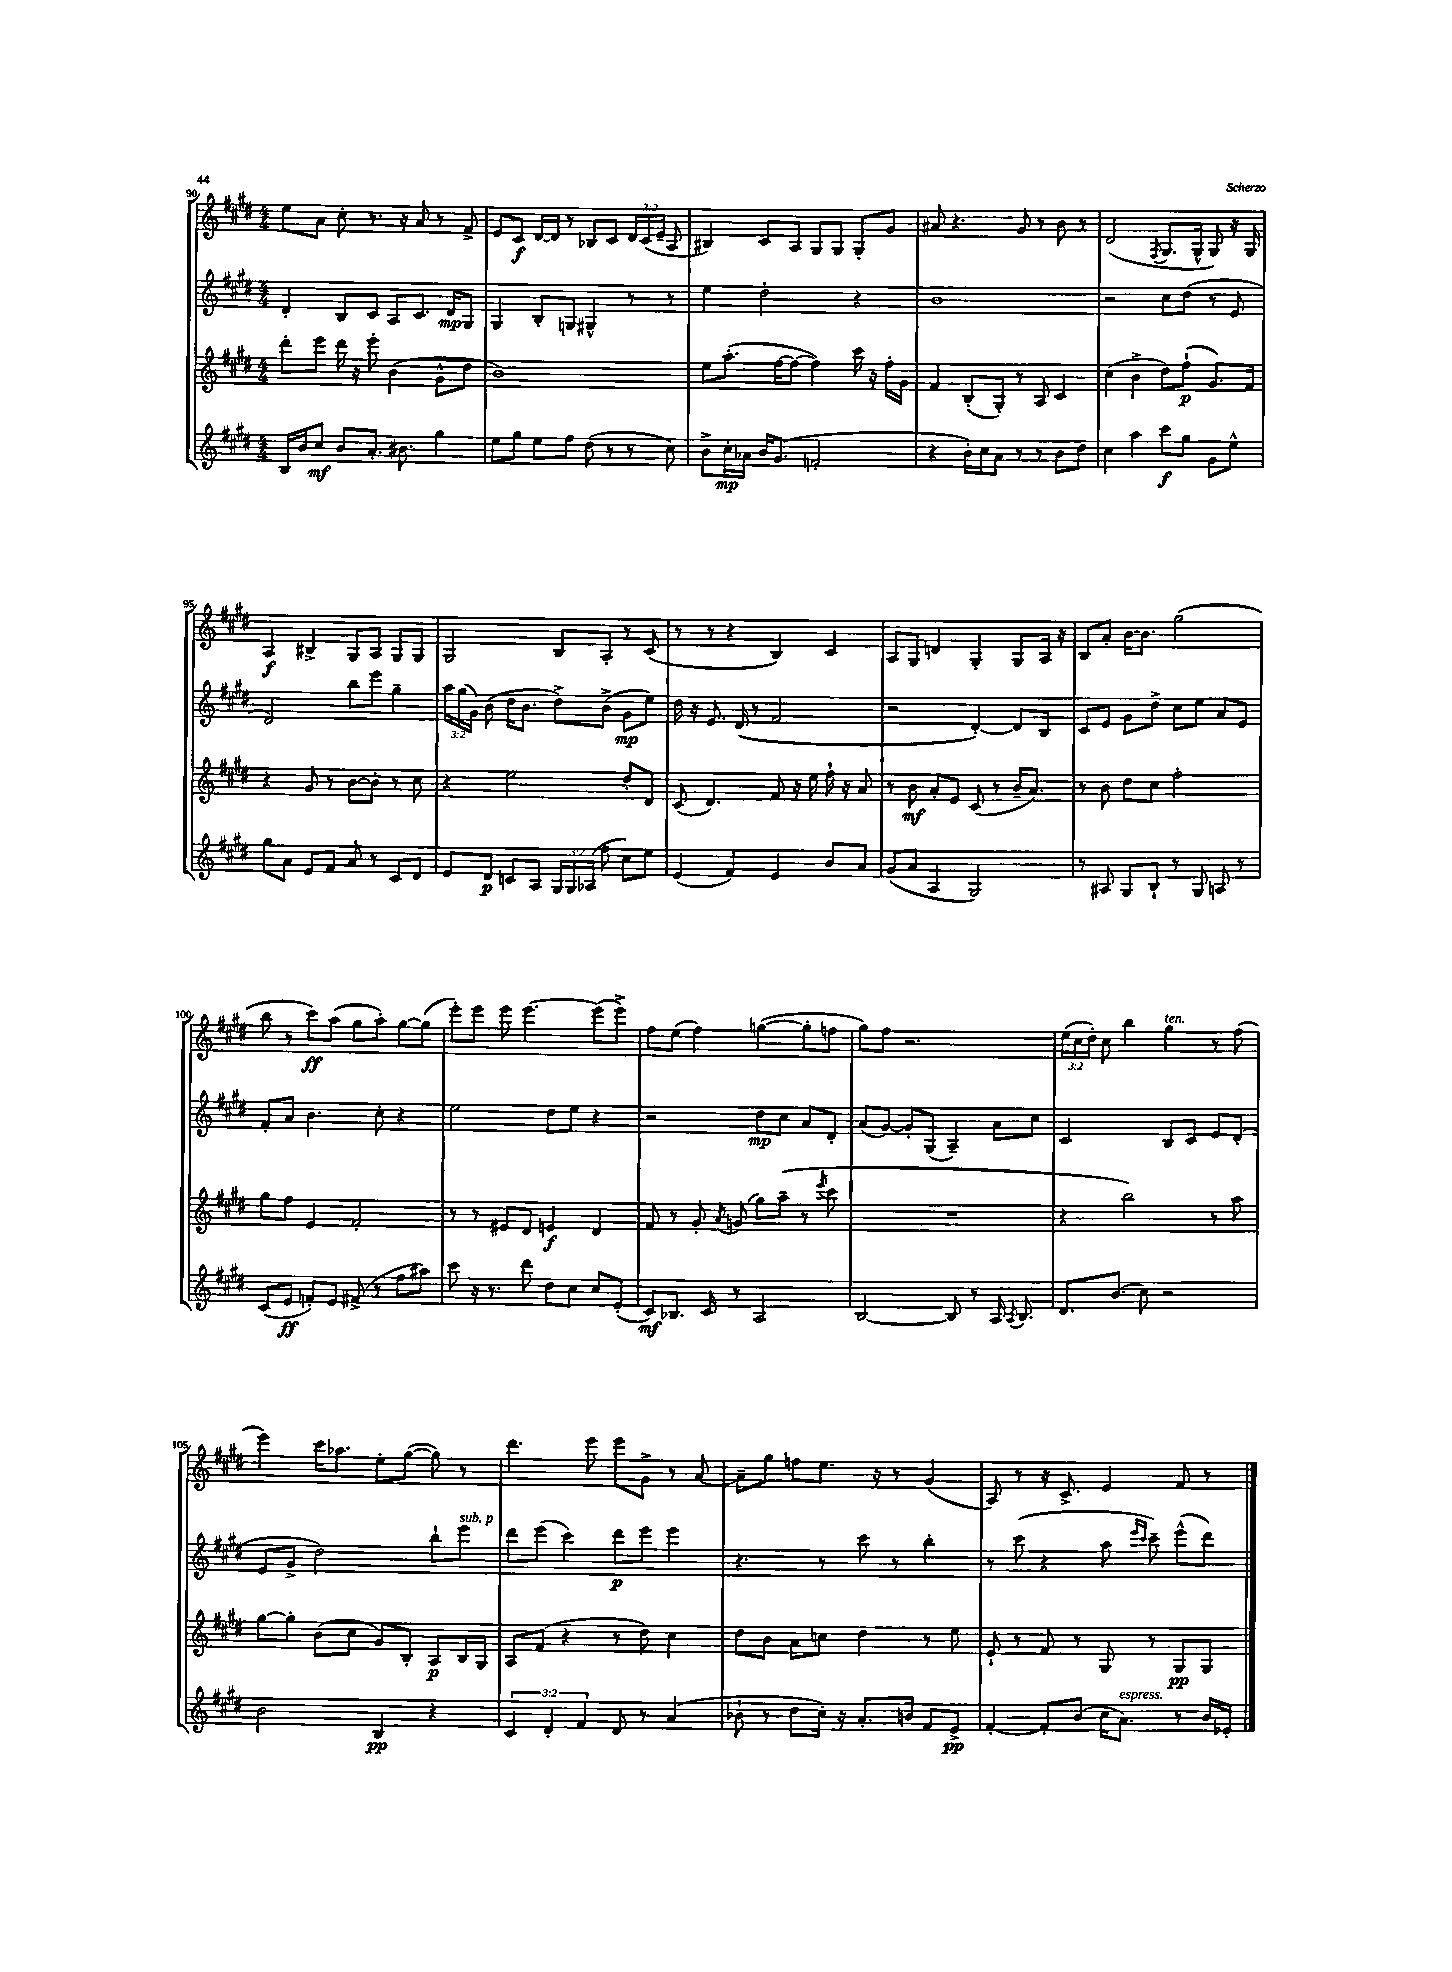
<<
\new StaffGroup <<
\new Staff = "s0" {
    \clef treble \key e \major \numericTimeSignature \time 4/4 \override Staff.TupletNumber.text = #tuplet-number::calc-fraction-text
    \autoBeamOff e''8[ a'8] cis''8-. r8. r16 a'8 r8 fis'8-> |
    e'8[ cis'8]\f dis'16[~ dis'16] r8 bes8[ cis'8] \tuplet 3/2 { dis'16[ cis'16( e'16]-- } a8 |
    bis4) cis'8[ a8] gis8[ gis8] gis8[-. gis'8] |
    ais'8 r4. gis'8 r8 b'8 r8 |
    dis'2( \acciaccatura { fis8 } gis8.[ gis16]-^ gis8) r16 gis16 |
    a4\f bis4-> gis8[ a8] gis8[ gis8] |
    gis2 b8[ a8]-. r8 cis'8( |
    r8 r8 r4 b4) cis'4 |
    a8[ gis8] d'4 gis4-. gis8[ a16] r16 |
    b8[ a'8]-. b'16[~ b'8.] gis''2( |
    b''8 r8 cis'''8[\ff) a''8]( gis''8[ a''8]-.) gis''8[~ gis''8]( |
    e'''8[-.) e'''8] e'''8 e'''4.~ e'''8[( e'''8]->) |
    fis''8[ e''8]( fis''4) g''4~( g''8[-. f''8] |
    gis''8[) fis''8] r2. |
    \tuplet 3/2 { e''16[( cis''16 dis''16]-.) } cis''8 b''4 gis''4^\markup { \italic "ten." } r8 fis''8( |
    e'''4) cis'''16[ aes''8.] e''8[-. gis''8]~( gis''8) r8 |
    dis'''4. e'''8 e'''8[ gis'8]-> r8 a'8~ |
    a'8[-- gis''8] f''8[ e''8.] r16 r8 gis'4( |
    a8) r8 r16 cis'8.-> e'4 fis'8 r8 \bar "|." |
}
\new Staff = "s1" {
    \clef treble \key e \major \numericTimeSignature \time 4/4 \override Staff.TupletNumber.text = #tuplet-number::calc-fraction-text
    \autoBeamOff dis'4-. b8[ cis'8] a8[ cis'8.] dis'16[\mp gis8] |
    gis4 b8[-. g8] gis4-^ r8 r8 |
    e''4 dis''2-. r4 |
    b'1 |
    r2 cis''8[ dis''8]( r8 e'8 |
    dis'2) b''8[ e'''8] gis''4-- |
    \tuplet 3/2 { a''16[ gis''16( gis'16]) } b'8( dis''16[ b'8.] dis''8[->) b'8]->( gis'8[\mp e''8]) |
    dis''16 r16 e'8. dis'16( r8 fis'2 |
    r2 dis'4~-.) dis'8[ b8] |
    cis'8[ e'8] gis'8[ dis''8]-> cis''8[ e''8] a'8[ e'8] |
    fis'8[-. a'8] b'4. cis''8-. r4 |
    e''2 dis''8[ e''8] r4 |
    r2 dis''8[\mp cis''8] a'8[ dis'8]-. |
    a'8[( gis'8]~) gis'8[-. gis8]( a4--) a'8[ cis''8] |
    cis'2 b8[ cis'8] e'8[ dis'8]-.( |
    e'8[ gis'8]-> dis''2) b''8[-! e'''8]^\markup { \italic "sub. p" } |
    dis'''8[ e'''8]( cis'''4) dis'''8[\p e'''8] e'''4 |
    r4. r8 cis'''8 r8 b''4-. |
    r8 cis'''8( r4 a''8 \grace { e'''16[ cis'''16] } cis'''8--) e'''8[-^( dis'''8]) \bar "|." |
}
\new Staff = "s2" {
    \clef treble \key e \major \numericTimeSignature \time 4/4
    \autoBeamOff dis'''8[-. e'''8] dis'''16 r16 e'''8-. b'4( gis'8[-^ dis''8] |
    b'1) |
    e''8[ a''8.]-.( fis''16[~ fis''8]~ fis''4) cis'''16 r16 fis''16[-. gis'16] |
    fis'4 b8[-.( gis8]-.) r8 a8 cis'4 |
    cis''4( b'4-> dis''8[) fis''8]-!\p( gis'8.[) fis'16] |
    r4 gis'8 r8 b'8[~ b'8]-. r8 cis''8 |
    r4 e''2 dis''8[-. dis'8] |
    cis'8( dis'4.) fis'8 r16 e''16 fis''16-! r16 a'8 |
    r8 b'8\mf a'8[-. e'8] cis'8( r8 b'16[-- a'8.]) |
    r8 b'8 dis''8[ cis''8] fis''2-. |
    gis''8[ fis''8] e'4 fis'2-. |
    r8 r8 eis'8[ dis'8] e'4\f dis'4 |
    fis'8 r8 gis'8-. \acciaccatura { a'8 } g'8( gis''8[) a''8]--( r8 \acciaccatura { e'''8 } cis'''8 |
    R1 |
    r4 b''2) r8 a''8 |
    gis''8[~ gis''8]-. b'8[( cis''8] gis'8[) b8]-. a8[\p b16 gis16] |
    a8[ fis'8]( r4 r8 dis''8) cis''4 |
    dis''8[ b'8] a'8[ c''8] dis''4 r8 e''8 |
    e'8-! r8 fis'8 r8 gis8 r8 gis8[\pp gis8] \bar "|." |
}
\new Staff = "s3" {
    \clef treble \key e \major \numericTimeSignature \time 4/4 \override Staff.TupletNumber.text = #tuplet-number::calc-fraction-text
    \autoBeamOff b16[ b'16 cis''8]\mf b'8[ a'8.]-. bis'8. gis''4 |
    e''8[ gis''8] e''8[ fis''8] dis''8( r8 r8 cis''8) |
    b'8[-> cis''16-.\mp aes'16] b'16[ gis'8.]( f'2-. |
    r4 b'16[-.) cis''16 a'8] r8 r8 b'8[ dis''8] |
    cis''4 a''4 cis'''8[\f gis''8] gis'8[ e''8]-^ |
    gis''8[ a'8] e'8[ fis'8] a'8 r8 cis'8[ dis'8] |
    e'8[ dis'8]\p c'8[ a8] \tuplet 3/2 { gis16[ gis16 aes16]( } fis''8 cis''8[) e''8] |
    e'4( fis'4) e'4 b'8[ a'8] |
    gis'8[( a'8] a4 gis2) |
    r8 ais8 gis8[ b8]-! r8 gis8 a8 r8 |
    cis'8[( e'8]\ff f'8[-.) e'8] fis'8->( r8 fis''8[ ais''8]) |
    cis'''8 r16 r8. dis'''8 dis''8[ cis''8] cis''8[ e'8]-.( |
    cis'8[\mf) bes8.] cis'16 r8 a2 |
    b2~ b8 r8 a16 \acciaccatura { a8 } b8. |
    dis'8.[ b'8.]( cis''8) r2 |
    b'2 b4\pp r4 |
    \tuplet 3/2 { cis'4 dis'4-. fis'4 } dis'8 r8 a'4( |
    bes'8-! r8 dis''8[ cis''16]-.) r16 a'8.[-. b'16] fis'8[ e'8]->\pp |
    fis'4~-. fis'8[-. b'8]( cis''16[ a'8.]^\markup { \italic "espress." }) r8 b'16[ ees'16]-. \bar "|." |
}
>>
>>
\layout { \context { \Score currentBarNumber = #90 } }
